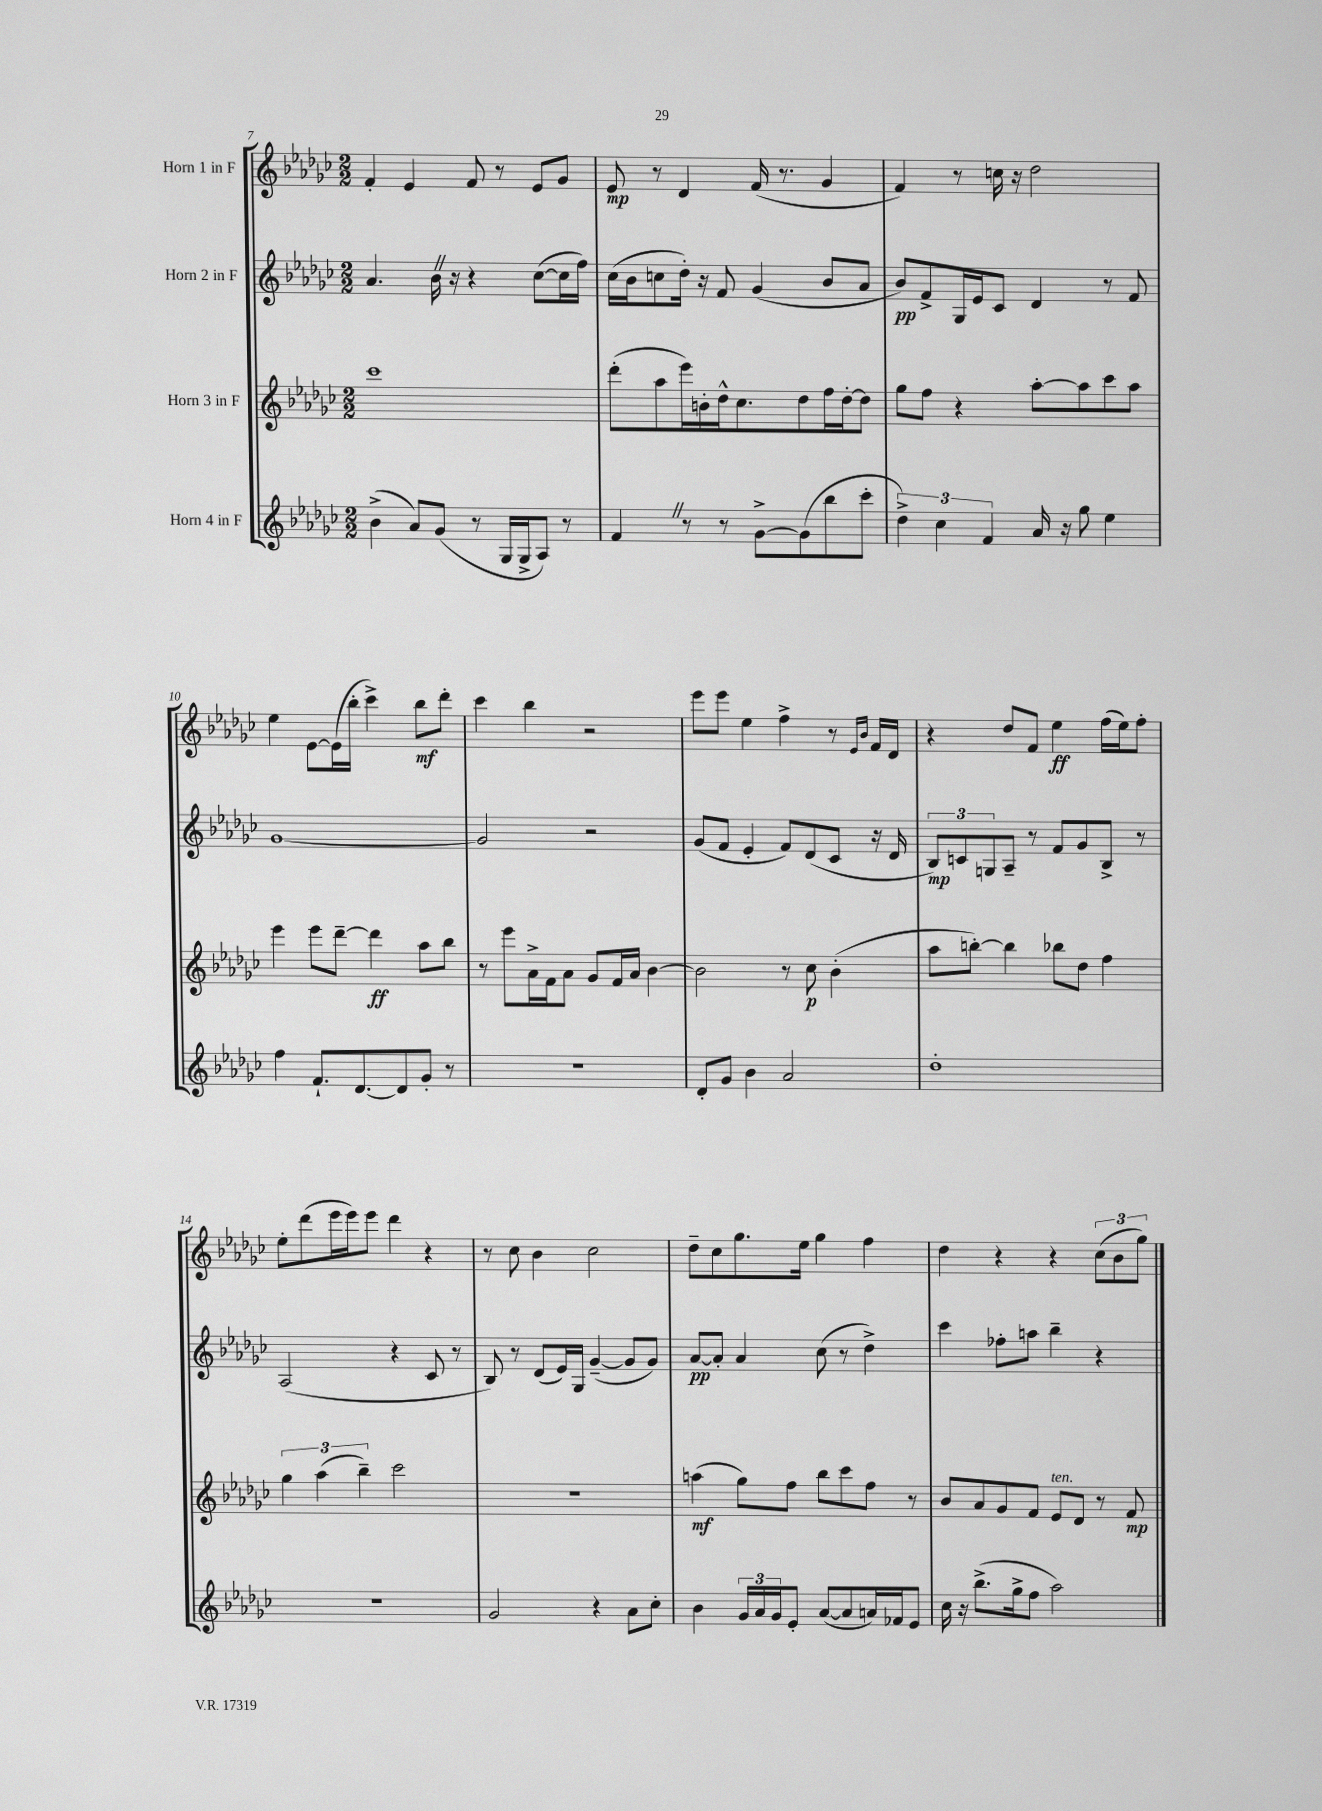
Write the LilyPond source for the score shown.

<<
\new StaffGroup <<
\new Staff = "s0" \with { instrumentName = "Horn 1 in F" } {
    \clef treble \key ges \major \numericTimeSignature \time 2/2
    f'4-. ees'4 f'8 r8 ees'8 ges'8 |
    ees'8\mp r8 des'4 f'16( r8. ges'4 |
    f'4) r8 c''16 r16 des''2 |
    ees''4 ees'8~ ees'16( bes''16-. ces'''4->) bes''8\mf des'''8-. |
    ces'''4 bes''4 r2 |
    ees'''8 ees'''8 ees''4 f''4-> r8 \grace { ees'16 bes'16 } f'16 des'16 |
    r4 des''8 f'8 ees''4\ff f''16( ees''16) f''8-. |
    ees''8-. des'''8( ees'''16 ees'''16) ees'''8 des'''4 r4 |
    r8 ces''8 bes'4 ces''2 |
    des''8-- ces''8 ges''8. ees''16 ges''4 f''4 |
    des''4 r4 r4 \tuplet 3/2 { ces''8( bes'8 ges''8) } \bar "|." |
}
\new Staff = "s1" \with { instrumentName = "Horn 2 in F" } {
    \clef treble \key ges \major \numericTimeSignature \time 2/2
    aes'4. bes'16 \once \override BreathingSign.text = \markup { \musicglyph "scripts.caesura.straight" } \breathe r16 r4 ces''8~( ces''16 f''16) |
    ces''16( bes'16 c''8 des''16-.) r16 f'8 ges'4( bes'8 aes'8 |
    bes'8\pp) f'8-> ges16 ees'16 ces'8 des'4 r8 f'8 |
    ges'1~ |
    ges'2 r2 |
    ges'8( f'8 ees'4-. f'8) des'8( ces'8 r16 des'16 |
    \tuplet 3/2 { bes8\mp) c'8 g8 } aes8-- r8 f'8 ges'8 bes8-> r8 |
    aes2( r4 ces'8 r8 |
    bes8) r8 des'8( ees'16) ges16 ges'4~--( ges'8 ges'8) |
    aes'8~\pp aes'8-. aes'4 ces''8( r8 des''4->) |
    ces'''4 fes''8-. a''8 bes''4-- r4 \bar "|." |
}
\new Staff = "s2" \with { instrumentName = "Horn 3 in F" } {
    \clef treble \key ges \major \numericTimeSignature \time 2/2
    ces'''1 |
    des'''8-.( aes''8 ees'''16) b'16-. des''16-^ ces''8. des''8 f''16 des''16~-. des''8 |
    ges''8 f''8 r4 aes''8~-. aes''8 ces'''8 aes''8 |
    ees'''4 ees'''8 des'''8~-- des'''4\ff aes''8 bes''8 |
    r8 ees'''8 aes'16-> f'16 aes'8 ges'8 f'16 aes'16 bes'4~ |
    bes'2 r8 ces''8\p bes'4-.( |
    aes''8 b''8~-.) b''4 bes''8 des''8 f''4 |
    \tuplet 3/2 { ges''4 aes''4( bes''4--) } ces'''2 |
    r1 |
    a''4\mf( ges''8) f''8 bes''8 ces'''8 f''8 r8 |
    bes'8 aes'8 ges'8 f'8 ees'8^\markup { \italic "ten." } des'8 r8 f'8\mp \bar "|." |
}
\new Staff = "s3" \with { instrumentName = "Horn 4 in F" } {
    \clef treble \key ges \major \numericTimeSignature \time 2/2
    bes'4->( aes'8) ges'8( r8 ges16 ges16-> aes8) r8 |
    f'4 \once \override BreathingSign.text = \markup { \musicglyph "scripts.caesura.straight" } \breathe r8 r8 ges'8~-> ges'8( bes''8 ces'''8-. |
    \tuplet 3/2 { des''4->) ces''4 f'4 } aes'16 r16 ges''8 ees''4 |
    f''4 f'8.-! des'8.~ des'8 ges'8-. r8 |
    r1 |
    des'8-. ges'8 bes'4 aes'2 |
    des''1-. |
    R1 |
    ges'2 r4 aes'8 ces''8-. |
    bes'4 \tuplet 3/2 { ges'16 aes'16 ges'16 } ees'8-. aes'8~( aes'8 a'16) fes'16 ees'8 |
    ces''16 r16 bes''8.->( ges''16-> f''8 aes''2) \bar "|." |
}
>>
>>
\layout { \context { \Score currentBarNumber = #7 } }
